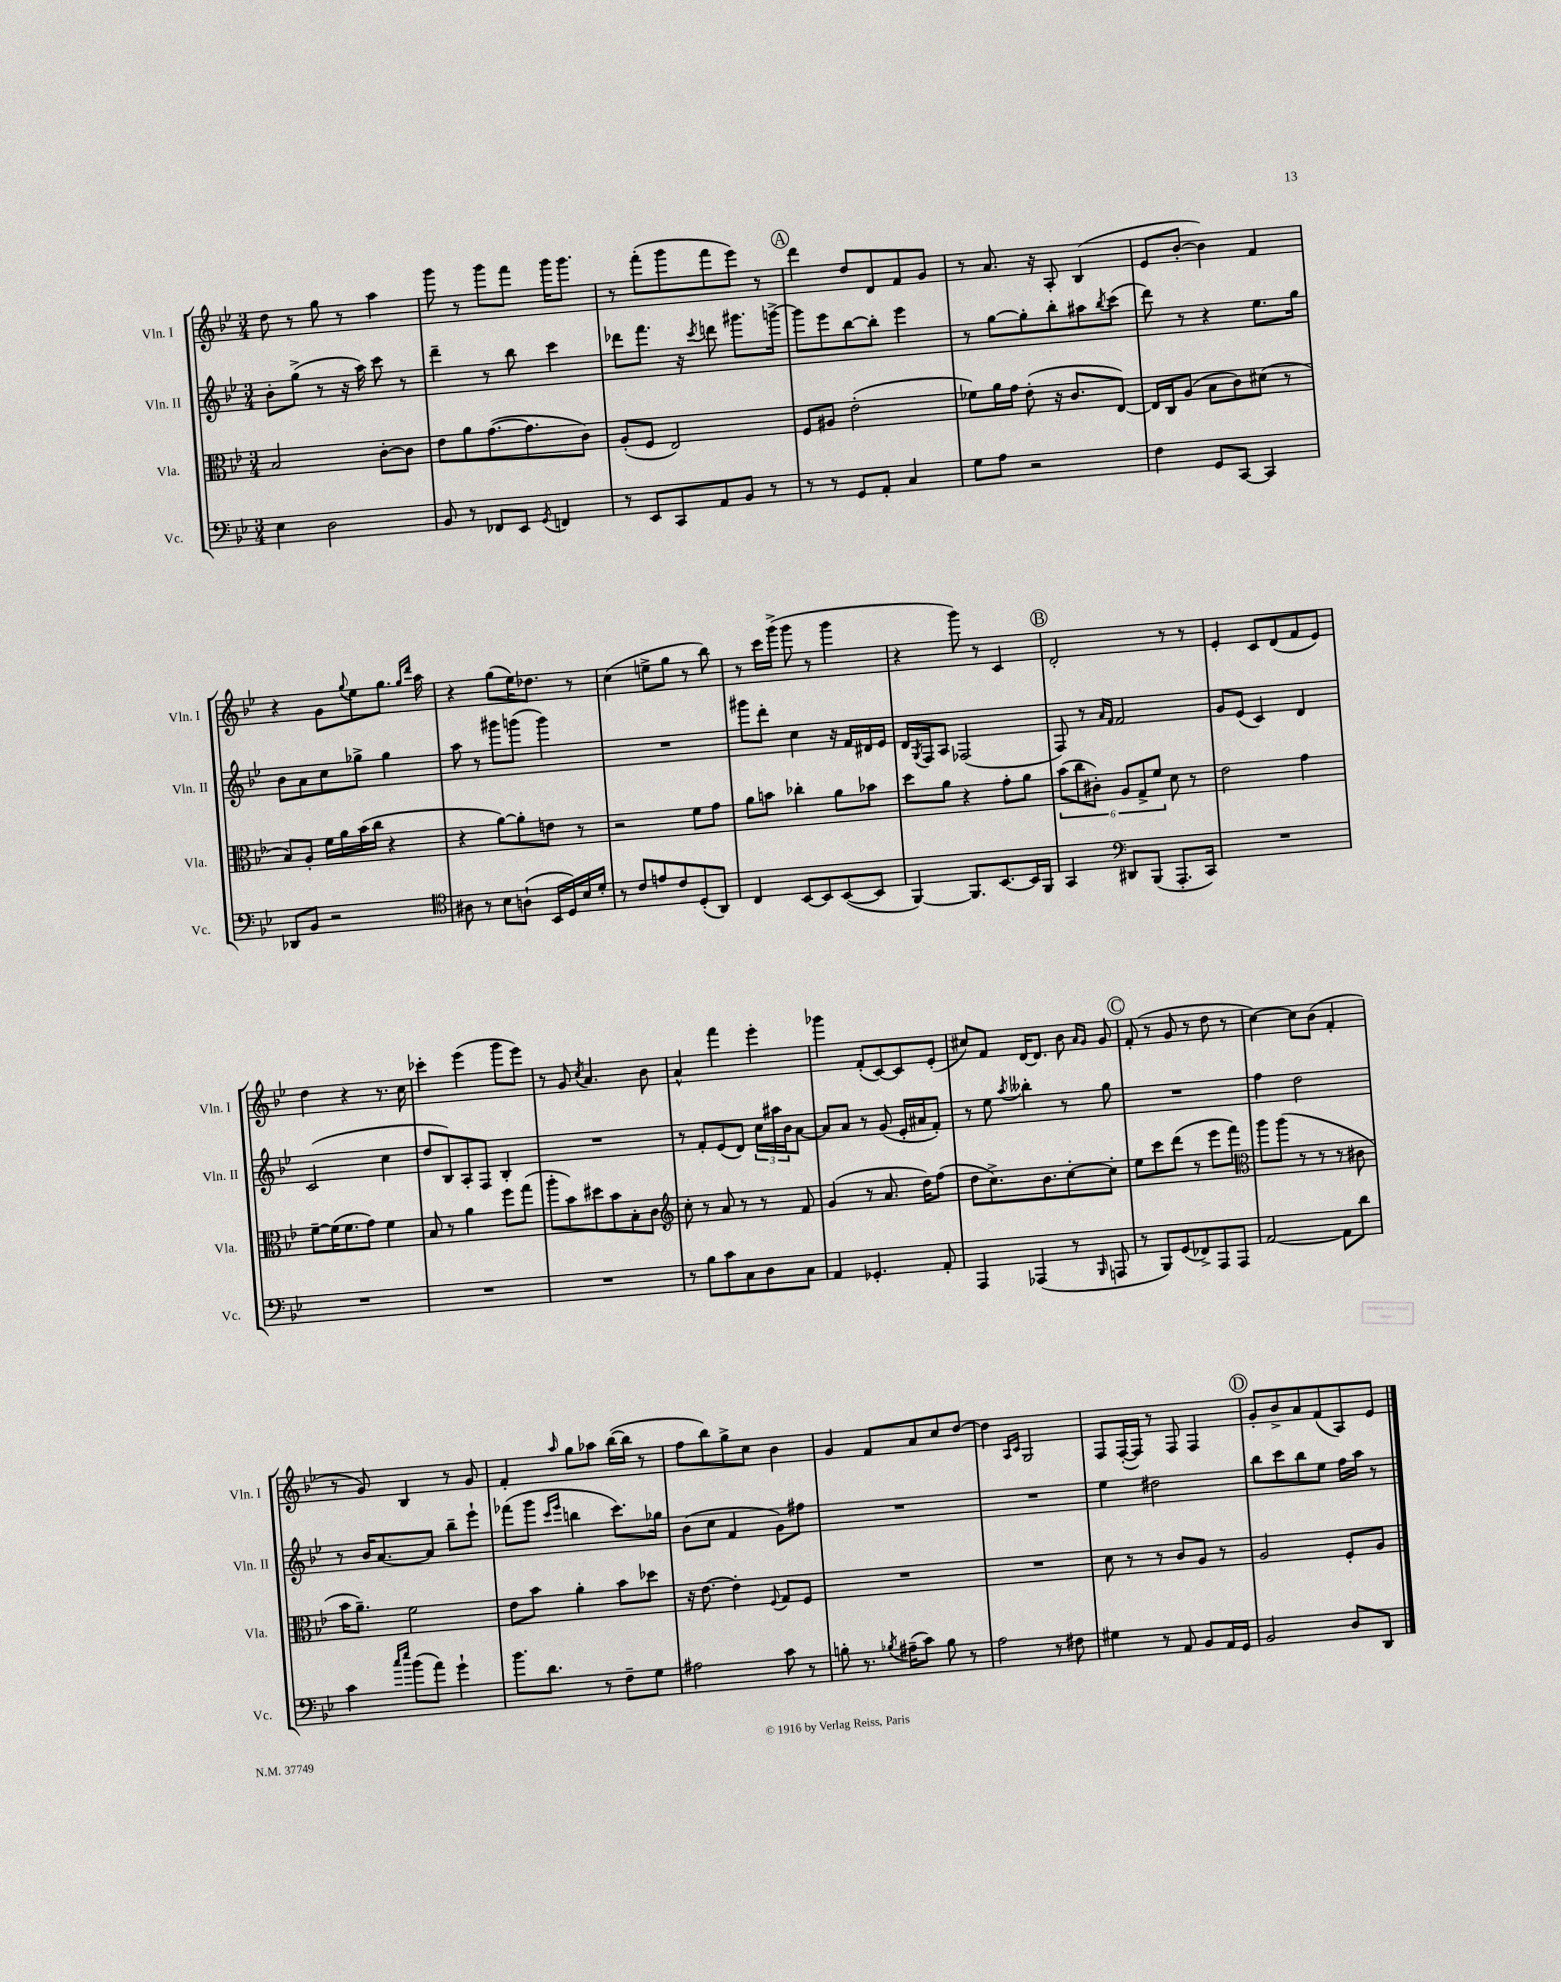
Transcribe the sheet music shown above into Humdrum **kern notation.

**kern	**kern	**kern	**kern
*part4	*part3	*part2	*part1
*staff4	*staff3	*staff2	*staff1
*I"Vc.	*I"Vla.	*I"Vln. II	*I"Vln. I
*I'Vc.	*I'Vla.	*I'Vln. II	*I'Vln. I
*clefF4	*clefC3	*clefG2	*clefG2
*k[b-e-]	*k[b-e-]	*k[b-e-]	*k[b-e-]
*M3/4	*M3/4	*M3/4	*M3/4
=1	=1	=1	=1
4E-\	2B-/	8b-'\L	8dd\
.	.	(8gg^\J	8r
2D\	.	8r	8gg\
.	.	16r	8r
.	.	16aa\)	.
.	[8c'\L	8ccc\	4aa\
.	8c\J]	8r	.
=2	=2	=2	=2
8BB-/	8e-\L	4ddd~\	8ggg\
8r	8a\	.	8r
8FF-X/L	([8.g\	8r	8ggg\L
8EE-/J	.	8bb-\	8fff\J
.	8.g\]	.	.
8qGG/	.	.	.
4FFn/	.	4ccc\	16ggg\KL
.	.	.	8.ggg\J
.	8c\J)	.	.
=3	=3	=3	=3
8r	(8A'/L	8ddd-X\L	8r
8EE-/L	8F/J	8.fff\J	(8fff'\L
8CC/	2E-/)	.	8ggg\
.	.	16r	.
.	.	8qccc/	.
8AA/	.	8dddn\	8fff\
8BB-/J	.	8.ggg#X\L	8eee-\J)
8r	.	.	8r
.	.	[16gggn^\Jk	.
!!LO:REH:place=s1:t=A
=4	=4	=4	=4
8r	8F/L	8ggg\L]	4ddd\
8r	8A#X/J	8eee-\	.
8GG/L	(2e-'\	[8bb-\	8dd/L
8AA'/J	.	8bb-'\J]	8d/
4C/	.	4eee-\	8f/
.	.	.	8g/J
=5	=5	=5	=5
8G\L	8f-X\L)	8r	8r
8A\J	16a\L	[8gg\L	8.a/
.	16g\JJ	.	.
2r	(8e-'\	8gg'\]	.
.	.	.	16r
.	16r	8bb-'\	8A'/
.	8.c/L	.	.
.	.	8aa#X\	(4B-/
.	.	8qbb-/	.
.	[8E-/J)	(8ccc\J	.
=6	=6	=6	=6
4F\	16E-/LL]	8ddd\)	8e-/L
.	16C/J	.	.
.	(8A/J	8r	[8b-'/J
8GG/L	8B-\L	4r	4b-\])
[8CC/J	8c\)	.	.
4CC/]	(8d#X\J	8.ee-\L	4f/
.	8r	.	.
.	.	16gg\Jk	.
!!LO:LB:g=z
=7	=7	=7	=7
8DD-X/L	8B-/L)	8b-\L	4r
8BB-/J	8A'/J	8a\	.
2r	16f\LL	8cc\	8g\L
.	16a\	.	.
.	.	.	8qqgg/
.	(16b-\	8gg-X^\J	8ee-\
.	16cc\JJ	.	.
.	4r	4gg-\	8.gg\J
.	.	.	16qqgg/LL
.	.	.	16qqddd/JJ
.	.	.	16aa\
=8	=8	=8	=8
*clefC4	*	*	*
8A#X\	4r	8aa\	4r
8r	.	8r	.
8B-\L	[8a\L)	8ggg#X\L	(8gg\L
(8An`\J	8a'\]	(8gggn\J	16ee-\K)
.	.	.	8.dd-X\J
16BB-/LL	8en\J	4ggg\)	.
16D/)	.	.	.
16B-/	8r	.	8r
16d'/JJ	.	.	.
=9	=9	=9	=9
8r	2r	2.r	(4cc\
8c/L	.	.	.
8en/	.	.	8een^\L
8c/	.	.	8gg\J
(8D'/	8f\L	.	8r
8AA/J)	8g\J	.	8bb-\)
=10	=10	=10	=10
4C/	8a\L	8ggg#X\L	8r
.	8bn\J	8ddd'\J	16ccc\LL
.	.	.	(16ggg^\JJ
[8BB-/L	4cc-X'\	4cc\	8ggg\
8BB-/]	.	.	8r
([8BB-/	8a\L	16r	4ggg\
.	.	16f/LL	.
8BB-/J]	8b-X\J	16d#X/	.
.	.	16e-/JJ	.
=11	=11	=11	=11
[4FF/)	8dd\L	16d/LL	4r
.	.	8qG/	.
.	.	16F/J	.
.	8a\J	8A/J	.
8.FF/L]	4r	(2F-X/	8ggg\)
.	.	.	8r
[8.BB-/	.	.	.
.	8g'\L	.	4c/
16BB-/L]	8a\J	.	.
16FF/JJ	.	.	.
!!LO:REH:place=s1:t=B
=12	=12	=12	=12
4GG/	(12b-\L	8F/)	2d'/
.	12cc\	.	.
.	.	8r	.
.	12c#X'\J)	.	.
*clefF4	*	*	*
.	.	16qqa/LL	.
.	.	16qqf/JJ	.
8DD#X/L	12A/L	2f/	.
.	12G^/	.	.
(8BBB-/J	.	.	.
.	12f/J	.	.
8.AAA'/L	8d\	.	8r
.	8r	.	8r
16CC/Jk)	.	.	.
=13	=13	=13	=13
2.r	2e-\	8g/L	4e-'/
.	.	(8e-/J	.
.	.	4c/)	8c/L
.	.	.	(8d/
.	4g\	4d/	8f/
.	.	.	8e-/J)
!!LO:LB:g=z
=14	=14	=14	=14
2.r	[8f~\L	(2c/	4dd\
.	(16f\K]	.	.
.	8.f\	.	.
.	.	.	4r
.	8g\J)	.	.
.	4f\	4cc\	8.r
.	.	.	16cc\
=15	=15	=15	=15
2.r	8B-/	8dd/L	4ccc-X'\
.	8r	8B-/)	.
.	4a\	8A'/	(4eee-\
.	.	8F/J	.
.	8ff\L	4B-'/	8ggg\L
.	(8gg\J	.	8eee-\J)
=16	=16	=16	=16
2.r	8aa'\L	2.r	8r
.	8b-\)	.	8g/
.	.	.	8qcc/
.	8dd#X\	.	4.a/
.	8b-\	.	.
.	8B-'\	.	.
.	8c\J	.	8b-\
=17	=17	=17	=17
*	*clefG2	*	*
8r	8cc'\	8r	4a^^/
8B-\L	8r	8f'/L	.
8c\	8a/	(8e-/	4fff\
8C\	8r	8d/J)	.
8D\	8r	24cc\LL	4eee-'\
.	.	24aa#X\	.
.	.	24b-\J	.
8C\J	8f/	[8a\J	.
=18	=18	=18	=18
4AA/	(4g/	8a/L]	4ggg-X\
.	.	8a/J	.
4.GG-X'/	8r	8r	(8f'/L
.	8.a/	(8g/	[8c/)
.	.	16e-'/LL	8c/]
.	16dd\KL)	16a#X/J	.
8AA'/	(8ff\J	8f'/J)	(8e-'/J
=19	=19	=19	=19
4AAA/	8dd\L	8r	8cc#X/L)
.	8.cc^\)	8ee-\	8f/J
.	.	8qaa/	.
(4AAA-X/	.	4bb--X'\	[16d/KL
.	8.b-\	.	8.d/J]
8r	[8cc'\	8r	8b-\
.	.	.	16qqa/LL
16qqBBB-/	.	.	16qqg/JJ
8AAAn/	8cc'\J]	8gg\	8g/
!!LO:REH:place=s1:t=C
=20	=20	=20	=20
8r	8ee-\L	2.r	(8f'/
8BBB-/L)	8ccc\	.	8r
(8GG/	(8ddd\J	.	8g/
8FF-X^/)	8r	.	8r
8AAA/	8eee-\L	.	8dd\
8AAA/J	8fff\J)	.	8r
=21	=21	=21	=21
*	*clefC3	*	*
[2AA/	8aa\L	4ff\	[4cc\)
.	(8aa\J	.	.
.	8r	2dd\	8cc\L]
.	8r	.	(8b-\J
8AA\L]	8r	.	4f'/
8d\J	8c#X\	.	.
!!LO:LB:g=z
=22	=22	=22	=22
4c\	16b-\KL	8r	8r
.	8.a~\J)	.	.
.	.	16b-/KL	8g/)
.	.	[8.a/	.
16qqcc/LL	.	.	.
16qqee-/JJ	.	.	.
(8b-\L	2f\	.	4B-/
8a\J)	.	8a/J]	.
4g`\	.	8bb-~\L	8r
.	.	8eee-`\J	8g/
=23	=23	=23	=23
8.b-\L	8e-\L	(8fff-X\L	4f'/
.	8b-\J	8ggg\J	.
8.d\J	.	.	.
.	.	16qqccc/LL	.
.	.	16qqeee-/JJ	16qqaa/
.	4a'\	4bbn\	8gg\L
8r	.	.	8aa-X\J
8F~\L	8b-\L	8.ccc\L)	([16bb-\LL
.	.	.	16bb-\JJ]
8G\J	8dd-X\J	.	8r
.	.	16gg-X\Jk	.
=24	=24	=24	=24
2A#X\	16r	(8b-\L	8ff\L
.	[8.e-\	.	.
.	.	8cc\J	8bb-\)
.	4e-'\]	4f/	8gg^\
.	.	.	8cc\J
.	8qqF/	.	.
8c\	8G/L	8g\L)	4b-\
8r	8F/J	8ff#X\J	.
=25	=25	=25	=25
8Bn'\	2.r	2.r	4g/
8.r	.	.	.
.	.	.	8f/L
8qB-X/	.	.	.
(16A#X~\KL	.	.	.
8c\J)	.	.	8a/
8B-\	.	.	8cc/
8r	.	.	[8dd/J
=26	=26	=26	=26
2A\	2.r	2.r	4dd\]
.	.	.	16qqA/LL
.	.	.	16qqc/JJ
.	.	.	2G/
8r	.	.	.
8F#X\	.	.	.
=27	=27	=27	=27
4G#X\	8d\	4ee-\	8F/L
.	8r	.	([16F'/L
.	.	.	16F/JJ])
8r	8r	2dd#X\	8r
8AA/	8c/L	.	8F/
8BB-/L	8A/J	.	4F/
16AA/L	8r	.	.
16GG/JJ	.	.	.
!!LO:REH:place=s1:t=D
=28	=28	=28	=28
2BB-/	2A/	8bb-\L	8g'/L
.	.	8ccc\	8b-^/
.	.	8bb-\	8a/
.	.	8ee-\J	(8f/
8D/L	8F'/L	16ff\LL	8A/)
.	.	16aa\JJ	.
8DD/J	8A/J	8r	8e-/J
==	==	==	==
*-	*-	*-	*-
